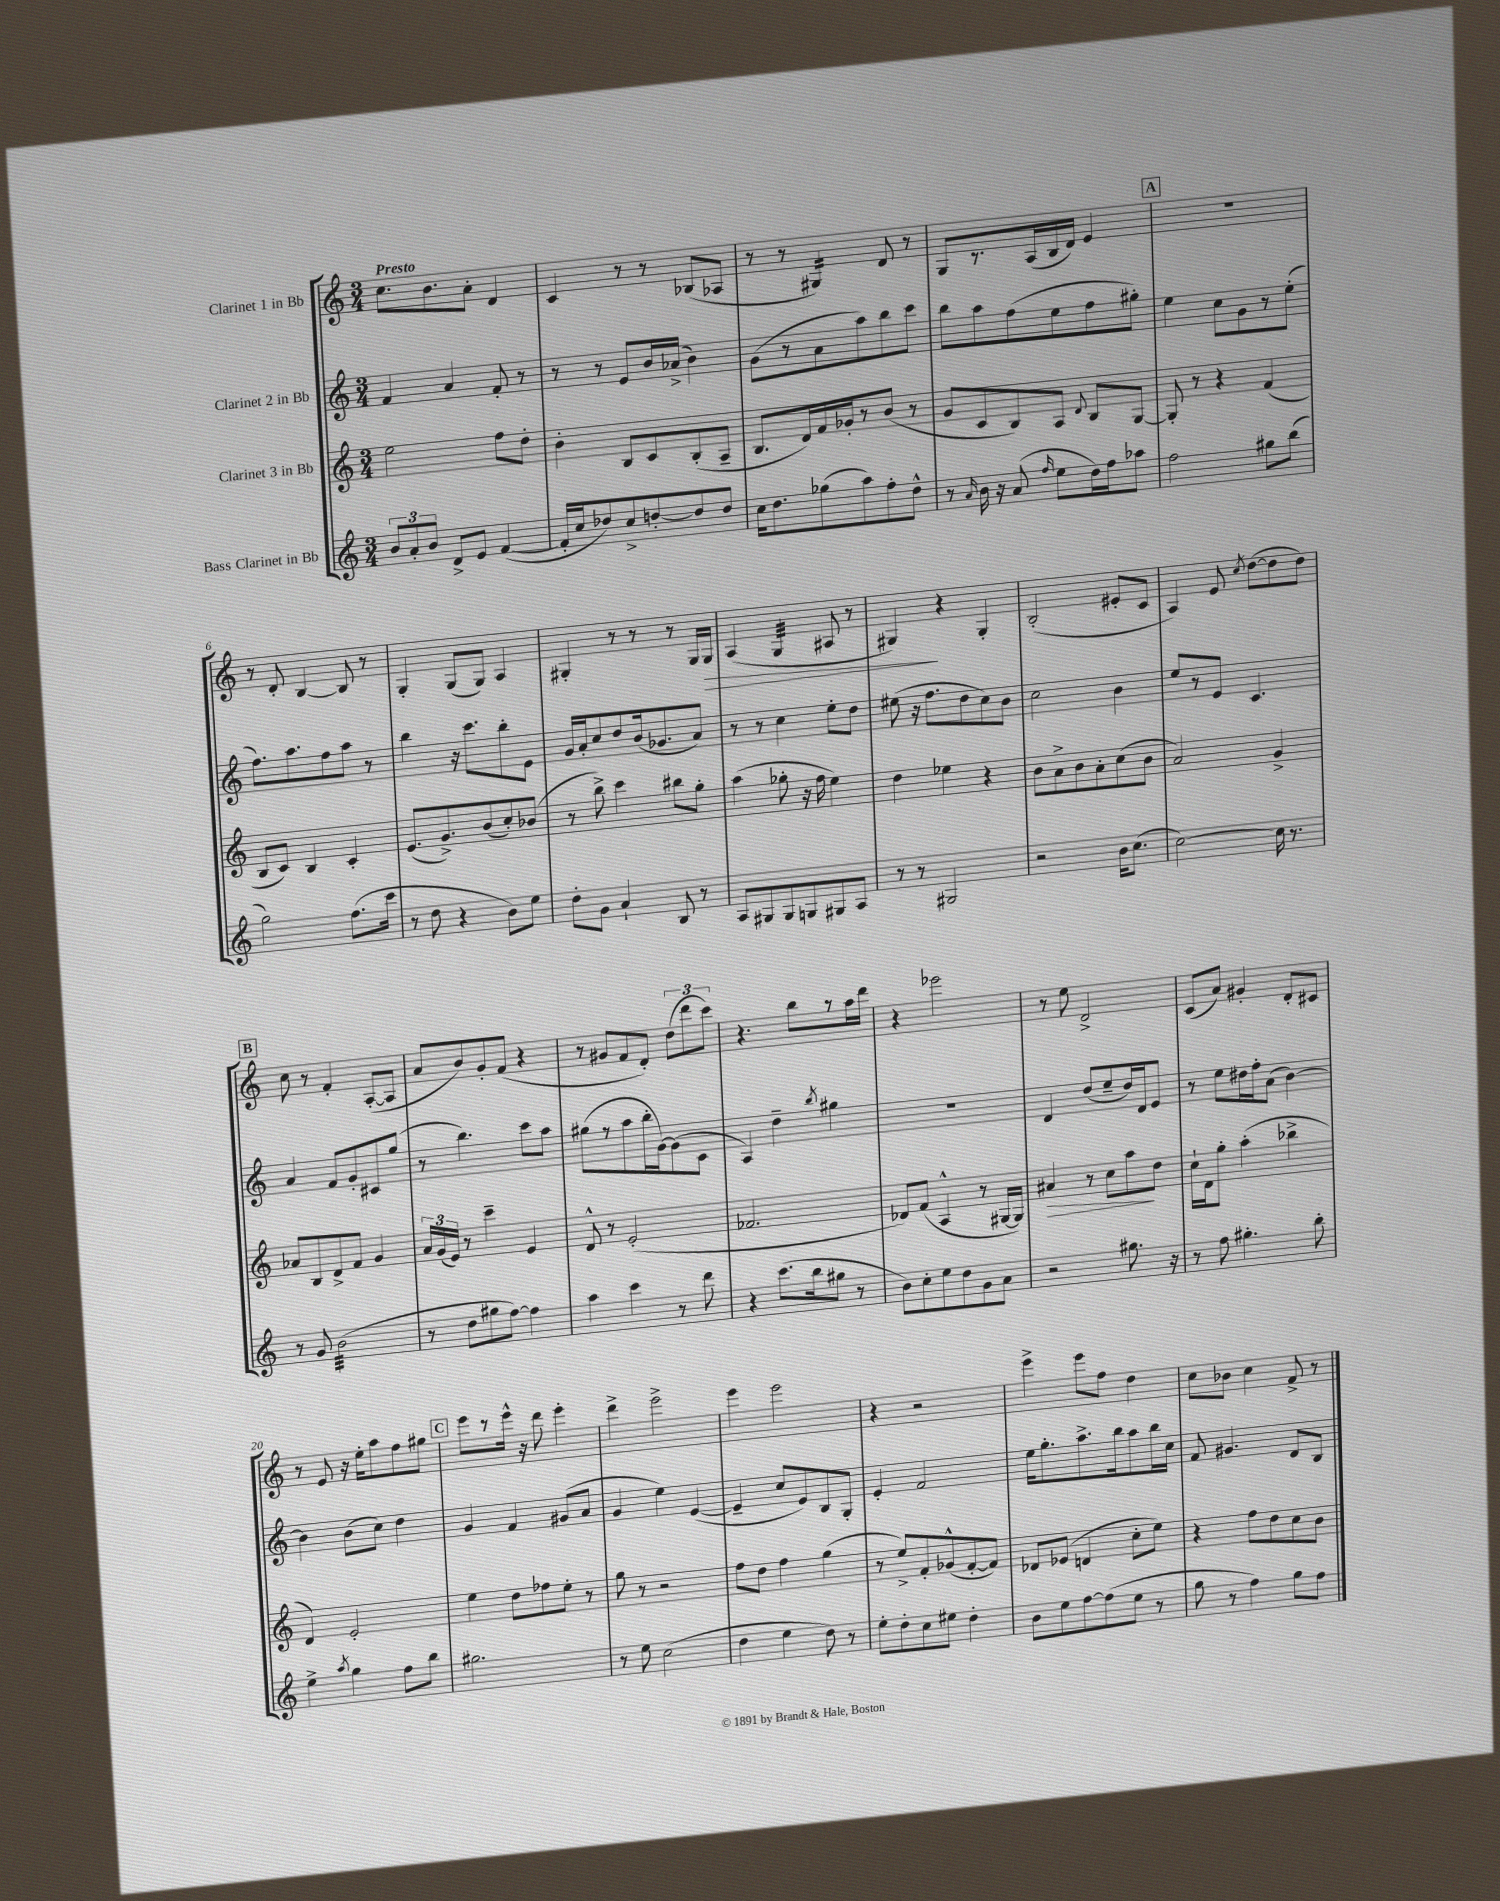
<<
\new StaffGroup <<
\new Staff = "s0" \with { instrumentName = "Clarinet 1 in Bb" } {
    \clef treble \key c \major \numericTimeSignature \time 3/4 \tempo "Presto"
    \autoBeamOff c''8.[ b'8. a'8]-. d'4 |
    c'4 r8 r8 bes8[( aes8] |
    r8 r8 gis4:16) d'8 r8 |
    g8[ r8. a16( b16 d'16]) e'4 |
    \mark \markup { \box "A" } R2. |
    r8 d'8-. b4~ b8 r8 |
    g4-. g8[( g8]) a4 |
    gis4-. r8 r8 r8 gis16[ gis16]\> |
    a4( g4:32 ais8 r8 |
    gis4\!) r4 gis4-. |
    b2-.( eis'8[-. c'8] |
    a4) e'8 \acciaccatura { c''8 } d''8[~( d''8 d''8]) |
    \mark \markup { \box "B" } c''8 r8 f'4-. a8[~-.( a8] |
    a'8[ b'8) g'8-. f'8]( r4 |
    r8 gis'8[ f'8 d'8]-.) \tuplet 3/2 { d''8[( d'''8 c'''8]) } |
    r4. b''8[ r8 a''16 d'''16] |
    r4 ees'''2 |
    r8 e''8 d'2-> |
    c'8[( a'8]) gis'4-. d'8[-. cis'8] |
    r8 e'8 r16 e''16[-. a''8 f''8 gis''8] |
    \mark \markup { \box "C" } e'''8[ r8 e'''16]-^ r16 d'''8 e'''4-. |
    d'''4-> e'''2-> |
    e'''4 e'''2 |
    r4 r2 |
    e'''4-> e'''8[ f''8] d''4 |
    c''8[ bes'8] c''4 f'8-> r8 \bar "|." |
}
\new Staff = "s1" \with { instrumentName = "Clarinet 2 in Bb" } {
    \clef treble \key c \major \numericTimeSignature \time 3/4
    \autoBeamOff f'4 a'4 f'8-. r8 |
    r8 r8 e'8[ b'16 aes'16]->( b'4) |
    g'8[( r8 a'8 a''8) b''8 c'''8] |
    b''8[ a''8 f''8( e''8 f''8 gis''8]-.) |
    \mark \markup { \box "A" } e''4 c''8[ g'8 r8 e''8]-.( |
    f''8.[) a''8. f''8 a''8] r8 |
    b''4 r16 c'''8.[ b''8-. e'8] |
    g'16[ a'16-. c''8 d''8 b'16( ges'8. a'8]) |
    r8 r8 c''4 e''8[-. d''8] |
    eis''8( r16 f''8.[ d''8 c''8) b'8] |
    c''2 b'4 |
    e''8[ r8 e'8] c'4. |
    \mark \markup { \box "B" } a'4 f'8[ g'8-. cis'8 g''8]( |
    r8 b''4.) c'''8[ a''8] |
    gis''8[( r8 a''8 b''16-. g'16~) g'8( c'8] |
    a4) d''4-- \acciaccatura { b''8 } gis''4 |
    R2. |
    d'4 d''8[( e''8-- d''16) d'16 e'8] |
    r8 e''8[ dis''16 f''16-. a'8]( b'4~) |
    b'4 b'8[( c''8]) d''4 |
    \mark \markup { \box "C" } g'4 f'4 gis'8[( a'8] |
    g'4 e''4) e'4~( |
    e'4-- c''8[ e'8) b8 g8]-. |
    e'4-. f'2 |
    e''16[ g''8.-. a''8.-> b''16 a''8 b''16 c''16] |
    f'8 gis'4. d'8[ b8] \bar "|." |
}
\new Staff = "s2" \with { instrumentName = "Clarinet 3 in Bb" } {
    \clef treble \key c \major \numericTimeSignature \time 3/4
    \autoBeamOff e''2 f''8[ d''8]-. |
    b'4-. b8[ c'8 b8-.( a8]-- |
    b8.[ d'16) f'16 ges'16-. r8 b'8]( r8 |
    g'8[ c'8 b8) a8] \appoggiatura { d'8 } b8[ g8]~ |
    \mark \markup { \box "A" } g8-. r8 r4 f'4( |
    b8[ c'8]) b4 c'4-. |
    e'8.[( g'8.->) b'8( c''8-.) bes'8]( |
    r8 b''8->) c'''4 bis''8[ g''8]-. |
    a''4( ges''8-. r16 f''16 e''4) |
    d''4 ees''4 r4 |
    b'8[ a'8-> b'8 a'8-. c''8( b'8] |
    a'2) g'4-> |
    \mark \markup { \box "B" } aes'8[ b8 d'8-> f'8] g'4 |
    \tuplet 3/2 { a'16[ g'16( e'16]) } r8 c'''4-- e'4 |
    d'8-^ r8 e'2-.( |
    fes'2. |
    des'8[) f'8]( a4-^ r8 gis16[~ gis16]) |
    ais'4\> r8 c''8[ a''8\! d''8] |
    c''16[-! d'16 g''8]-. a''4-.( bes''4-> |
    d'4) e'2-. |
    \mark \markup { \box "C" } e''4 d''8[ fes''8 e''8]-. r8 |
    g''8 r8 r2 |
    f''8[ d''8] f''4 g''4( |
    r8 e''8[->) f'8-. ges'8-^( f'8~-. f'8]) |
    des'8[ ees'8]( d'4 c''8[-. e''8]) |
    r4 f''8[ d''8 c''8 b'8] \bar "|." |
}
\new Staff = "s3" \with { instrumentName = "Bass Clarinet in Bb" } {
    \clef treble \key c \major \numericTimeSignature \time 3/4
    \autoBeamOff \tuplet 3/2 { b'8[ a'8-. b'8] } d'8[-> e'8] f'4~( |
    f'16[-. c''16 des''8) c''8-> d''8~-. d''8 d''8] |
    c''16[ d''8. ges''8( a''8) f''8-. d''8]-^ |
    r8 \grace { a'16 } b'16 r16 a'8( \grace { f''16 } e''8[ d''16) f''16 aes''8] |
    \mark \markup { \box "A" } f''2 gis''8[ b''8]( |
    g''2) f''8.[( c'''16] |
    r8 d''8 r4 b'8[) e''8] |
    d''8[-. g'8] a'4-! b8 r8 |
    a8[ gis8 gis8 g8 gis8 a8] |
    r8 r8 gis2 |
    r2 b'16[ c''8.]( |
    c''2~) c''16 r8. |
    \mark \markup { \box "B" } r8 g'8 b'2:32( |
    r8 d''8[ gis''8 f''8]~) f''4 |
    a''4 c'''4 r8 d'''8 |
    r4 c'''8.[( b''16 gis''8] r8 |
    b'8[) c''8-. e''8 d''8 g'8 a'8] |
    r2 gis''8. r16 |
    r8 f''8 gis''4.-. b''8-. |
    e''4-> \acciaccatura { a''8 } g''4 f''8[ b''8] |
    \mark \markup { \box "C" } gis''2. |
    r8 e''8 c''2( |
    d''4 e''4 d''8) r8 |
    e''8[-. d''8-. c''8 eis''8] d''4-. |
    b'8[ e''8 f''8~ f''8( e''8] r8 |
    g''8 r8 f''4) g''8[ f''8] \bar "|." |
}
>>
>>
